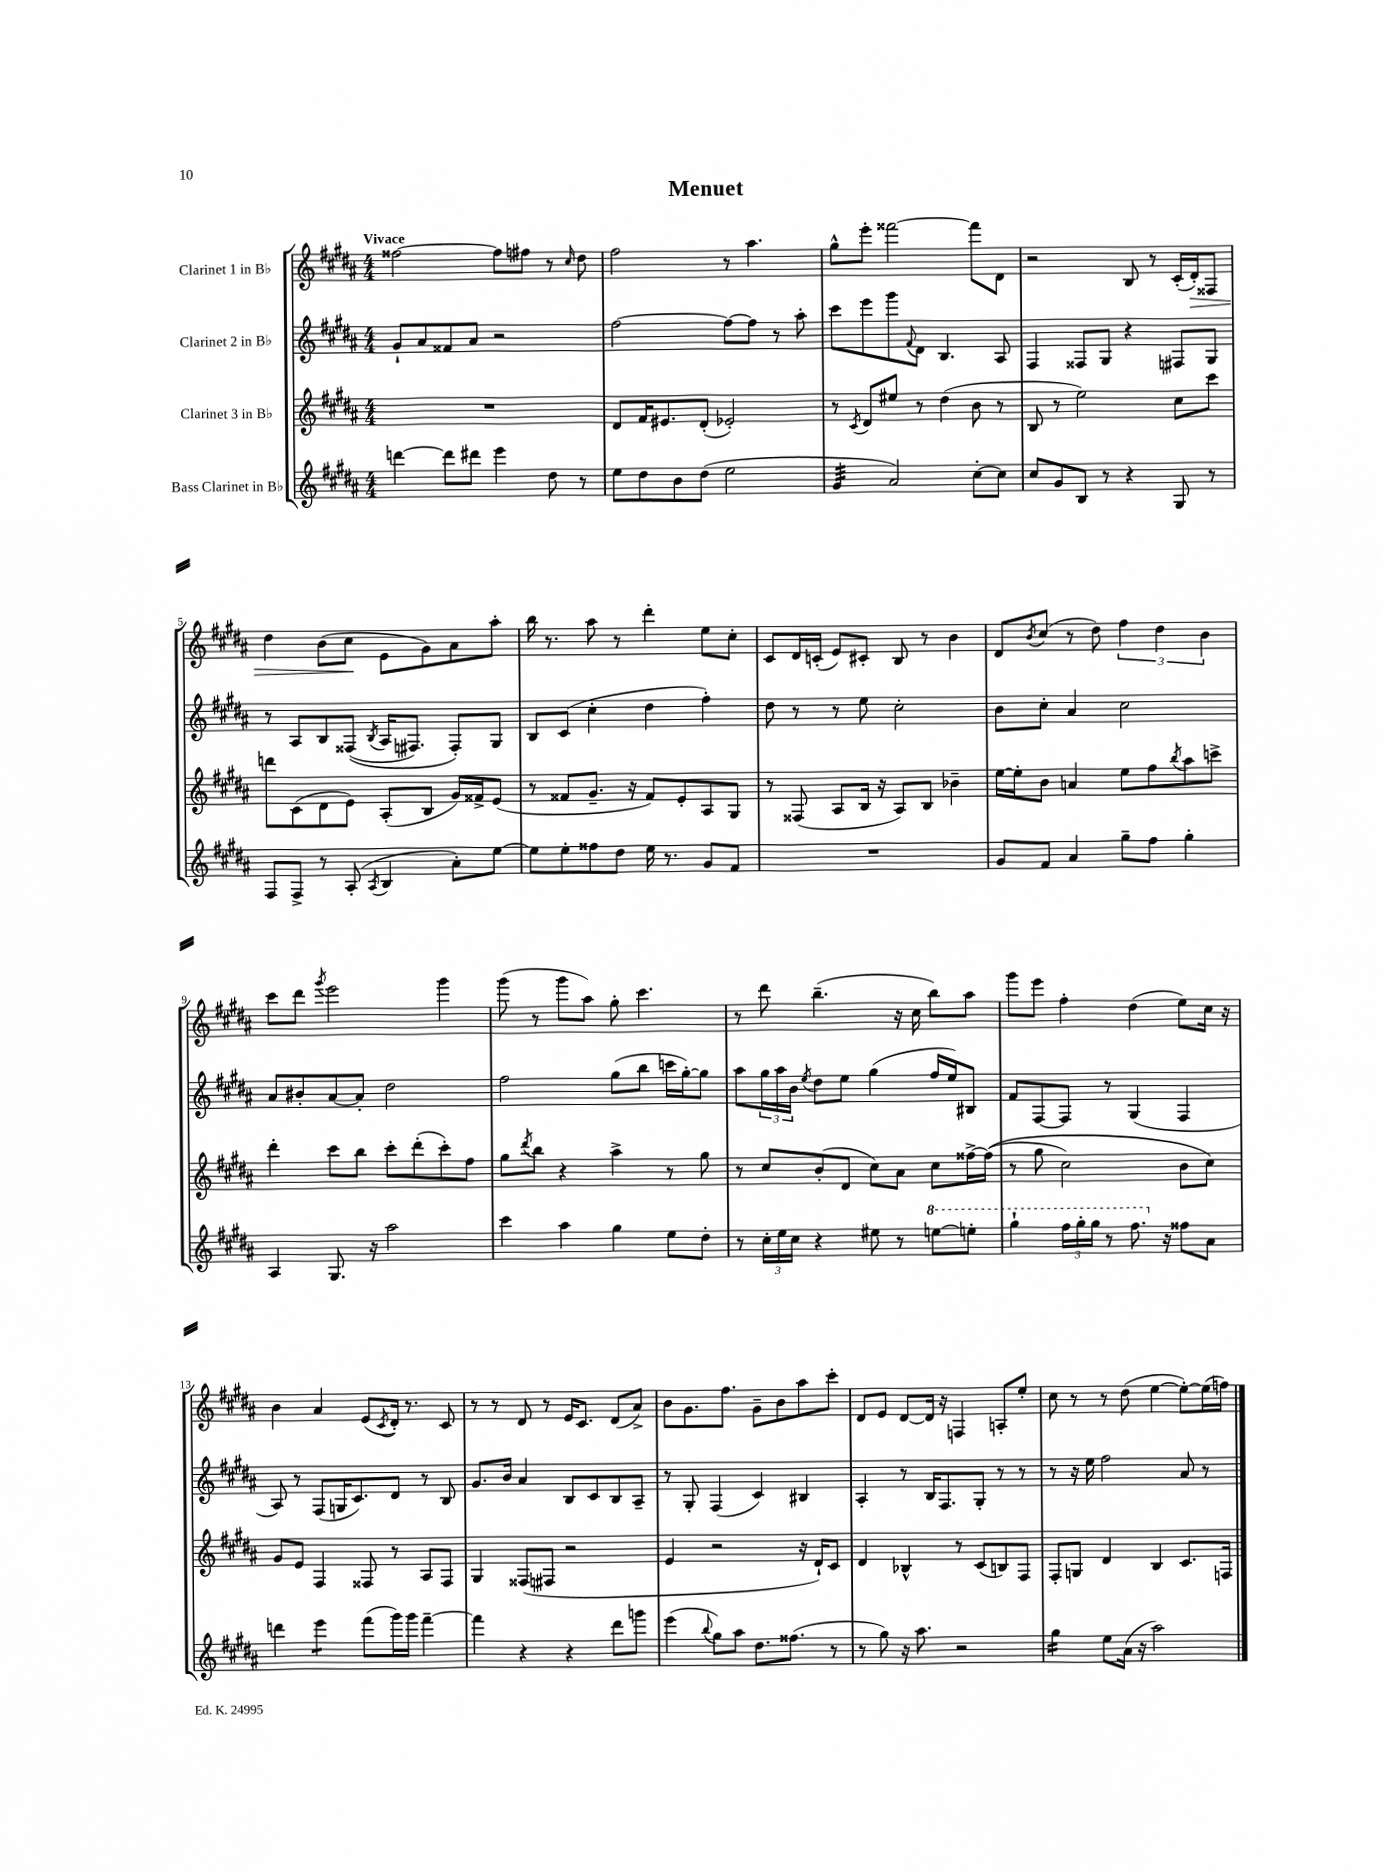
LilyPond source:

\header { title = "Menuet" }
<<
\new StaffGroup <<
\new Staff = "s0" \with { instrumentName = "Clarinet 1 in Bb" } {
    \clef treble \key b \major \numericTimeSignature \time 4/4 \tempo "Vivace"
    fisis''2~ fisis''8 fis''8 r8 \grace { cis''16 } dis''8 |
    fis''2 r8 ais''4. |
    gis''8-^ e'''8-. fisis'''2~ fisis'''8 dis'8 |
    r2 b8 r8 cis'16-.( dis'16-.\>) fisis8 |
    dis''4 b'8( cis''8\! e'8 gis'8) ais'8 ais''8-. |
    b''16 r8. ais''8 r8 dis'''4-. e''8 cis''8-. |
    cis'8 dis'16 c'16-.( e'8) cis'8-. b8 r8 b'4 |
    dis'8 \acciaccatura { b'8 } cis''8( r8 dis''8) \tuplet 3/2 { fis''4 dis''4 b'4 } |
    cis'''8 dis'''8 \acciaccatura { gis'''8 } e'''2 gis'''4 |
    gis'''8( r8 gis'''8 ais''8) gis''8-. cis'''4. |
    r8 dis'''8 b''4.--( r16 cis''16 b''8) ais''8 |
    gis'''8 e'''8 fis''4-. dis''4( e''8) cis''16 r16 |
    b'4 ais'4 e'8( \acciaccatura { cis'8 } dis'16-.) r8. cis'8 |
    r8 r8 dis'8 r8 e'16 cis'8. dis'8( ais'8->) |
    b'8 gis'8. fis''8. gis'8-- b'8 ais''8 cis'''8-. |
    dis'8 e'8 dis'8~ dis'16 r16 f4 a8-. e''8-. |
    cis''8 r8 r8 dis''8( e''4~ e''8~-.) e''16( f''16) \bar "|." |
}
\new Staff = "s1" \with { instrumentName = "Clarinet 2 in Bb" } {
    \clef treble \key b \major \numericTimeSignature \time 4/4
    gis'8-! ais'8 fisis'8 ais'8 r2 |
    fis''2~ fis''8~ fis''8 r8 ais''8-. |
    cis'''8 e'''8 gis'''8 \appoggiatura { fis'8 } dis'8 b4. ais8 |
    fis4 fisis8 gis8 r4 fis8 gis8 |
    r8 ais8 b8 fisis8(\( \acciaccatura { b8 } ais16 fis8.) fis8-.\) gis8 |
    b8 cis'8( cis''4-. dis''4 fis''4-.) |
    dis''8 r8 r8 e''8 cis''2-. |
    b'8 cis''8-. ais'4 cis''2 |
    ais'8 bis'8-. ais'8~ ais'8-. dis''2 |
    fis''2 gis''8( b''8 c'''16 gis''16~-.) gis''8 |
    ais''8 \tuplet 3/2 { gis''16 ais''16 b'16 } \acciaccatura { e''8 } dis''8 e''8 gis''4( fis''16 e''16) bis8 |
    fis'8 fis8~ fis8 r8 gis4( fis4 |
    ais8) r8 fis8( g16 cis'8.) dis'8 r8 b8 |
    gis'8. b'16 ais'4 b8 cis'8 b8 ais8-- |
    r8 gis8-. fis4( cis'4) bis4 |
    ais4-. r8 b16 fis8. gis8-. r8 r8 |
    r8 r16 e''16 fis''2 ais'8 r8 \bar "|." |
}
\new Staff = "s2" \with { instrumentName = "Clarinet 3 in Bb" } {
    \clef treble \key b \major \numericTimeSignature \time 4/4
    R1 |
    dis'8 fis'16 eis'8. dis'8-.( ees'2-.) |
    r8 \acciaccatura { cis'8 } dis'8 eis''8 r8 dis''4( b'8 r8 |
    b8 r8 e''2) cis''8 cis'''8 |
    d'''8 cis'8( dis'8 e'8) ais8-.( b8 gis'16) fisis'16-> e'8( |
    r8 fisis'8 gis'8.-- r16 fisis'8) e'8-. ais8 gis8 |
    r8 fisis8( ais8 b16 r16 ais8) b8 bes'4-- |
    e''16~ e''16-. b'8 a'4 e''8 fis''8 \acciaccatura { b''8 } ais''8 c'''8-> |
    dis'''4-. cis'''8 b''8 cis'''8-. dis'''8-.( cis'''8-.) fis''8 |
    gis''8 \acciaccatura { dis'''8 } b''8 r4 ais''4-> r8 gis''8 |
    r8 cis''8 b'8-.( dis'8 cis''8) ais'8 cis''8 fisis''16~-> fisis''16(\( |
    r8 gis''8 cis''2) b'8 cis''8\) |
    gis'8 e'8 fis4 fisis8 r8 ais8 fisis8 |
    gis4 fisis8( fis8 r2 |
    e'4 r2 r16 dis'16-!) cis'8 |
    dis'4 bes4-^ r8 cis'8( b8) fis8 |
    fis8-. g8 dis'4 b4 cis'8. f16 \bar "|." |
}
\new Staff = "s3" \with { instrumentName = "Bass Clarinet in Bb" } {
    \clef treble \key b \major \numericTimeSignature \time 4/4
    d'''4~ d'''8 dis'''8 e'''4 dis''8 r8 |
    e''8 dis''8 b'8 dis''8( e''2 |
    gis'4:32 ais'2) cis''8~-. cis''8 |
    cis''8 gis'8 b8 r8 r4 gis8 r8 |
    fis8 fis8-> r8 ais8-.( \acciaccatura { ais8 } b4 ais'8-.) e''8~ |
    e''8 e''8-. fisis''8 dis''8 e''16 r8. gis'8 fis'8 |
    R1 |
    gis'8 fis'8 ais'4 gis''8-- fis''8 gis''4-. |
    ais4 gis8. r16 ais''2 |
    cis'''4 ais''4 gis''4 e''8 dis''8-. |
    r8 \tuplet 3/2 { cis''16-. e''16 cis''16 } r4 eis''8 r8 \ottava #1 e'''!8~ e'''!8-. |
    gis'''4-! \tuplet 3/2 { fis'''16 gis'''16-. gis'''16 } r8 fis'''8. \ottava #0 r16 fisis''8 ais'8 |
    d'''4 e'''4:8 fis'''8( gis'''16) gis'''16 fis'''4~-- |
    fis'''4 r4 r4 dis'''8 g'''8 |
    e'''4( \appoggiatura { b''8 } gis''8) ais''8 dis''8. fisis''8.( r8 |
    r8 gis''8) r16 ais''8. r2 |
    gis''4:16 e''8 ais'16( r16 ais''2) \bar "|." |
}
>>
>>
